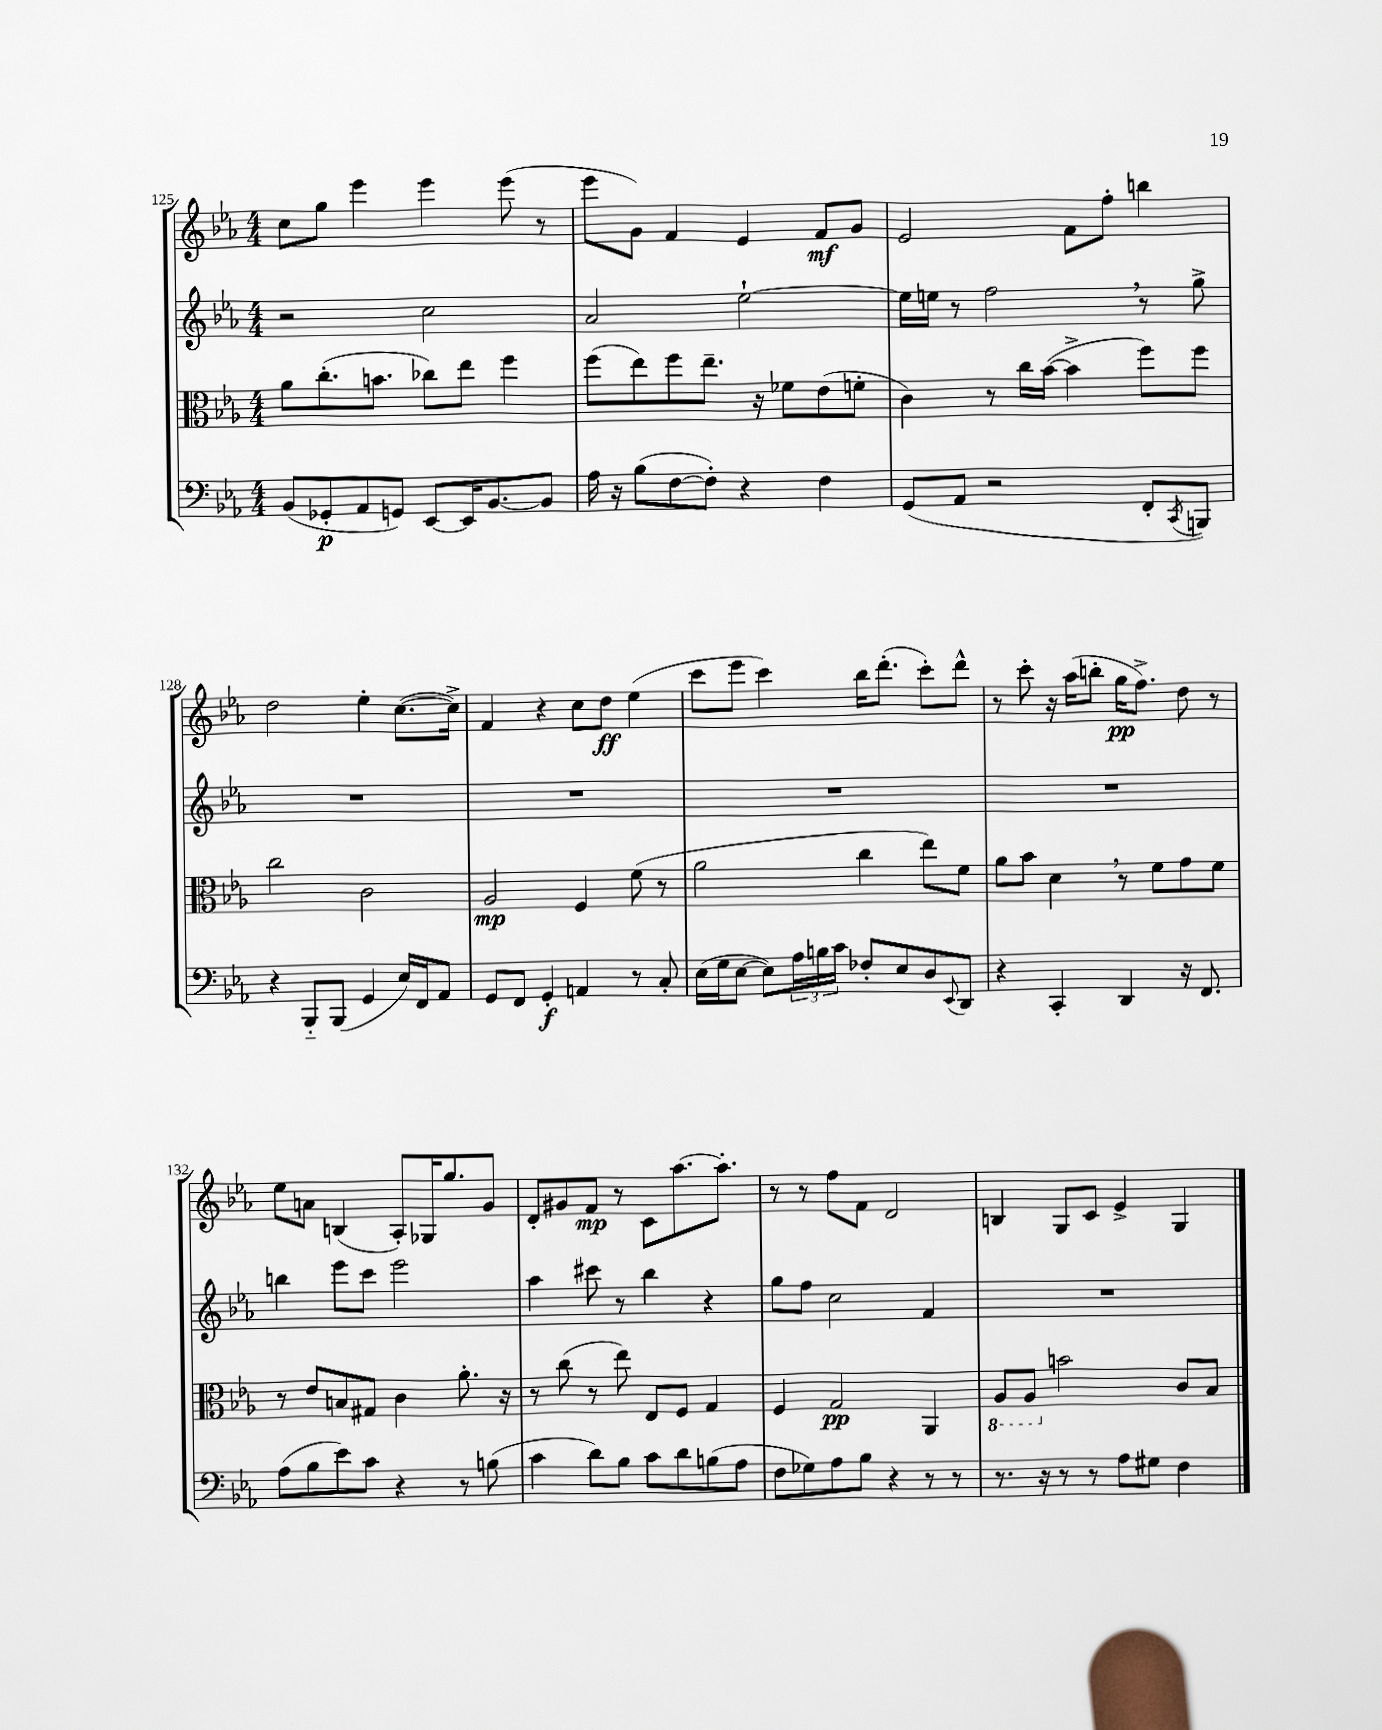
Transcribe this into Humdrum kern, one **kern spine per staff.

**kern	**dynam	**kern	**dynam	**kern	**kern	**dynam
*part4	*part4	*part3	*part3	*part2	*part1	*part1
*staff4	*staff4	*staff3	*staff3	*staff2	*staff1	*staff1
*clefF4	*	*clefC3	*	*clefG2	*clefG2	*
*k[b-e-a-]	*	*k[b-e-a-]	*	*k[b-e-a-]	*k[b-e-a-]	*
*M4/4	*	*M4/4	*	*M4/4	*M4/4	*
=125	=125	=125	=125	=125	=125	=125
(8BB-/L	.	8a-\L	.	2r	8cc\L	.
8GG-X'/	p	(8.cc'\	.	.	8gg\J	.
8AA-/	.	.	.	.	4eee-\	.
.	.	8.bn\J	.	.	.	.
8GGn/J)	.	.	.	.	.	.
[8EE-/L	.	8cc-X\L)	.	2cc\	4eee-\	.
16EE-/K]	.	8ee-\J	.	.	.	.
[8.BB-/	.	.	.	.	.	.
.	.	4ff\	.	.	(8eee-\	.
8BB-/J]	.	.	.	.	8r	.
=126	=126	=126	=126	=126	=126	=126
16A-\	.	(8ff\L	.	2a-/	8eee-\L	.
16r	.	.	.	.	.	.
(8B-\L	.	8ee-\)	.	.	8g\J)	.
[8F\	.	8ff\	.	.	4f/	.
8F'\J])	.	8.ee-~\J	.	.	.	.
4r	.	.	.	[2ee-`\	4e-/	.
.	.	16r	.	.	.	.
.	.	8f-X\L	.	.	.	.
4F\	.	(8e-\	.	.	8f/L	mf
.	.	8fn'\J	.	.	8g/J	.
=127	=127	=127	=127	=127	=127	=127
(8GG/L	.	4c\)	.	16ee-\LL]	2e-/	.
.	.	.	.	16een\JJ	.	.
8AA-/J	.	.	.	8r	.	.
2r	.	8r	.	2ff,\	.	.
.	.	16cc\LL	.	.	.	.
.	.	([16b-\JJ	.	.	.	.
.	.	4b-^\]	.	.	8f\L	.
.	.	.	.	.	8ff'\J	.
8FF'/L	.	8ff\L)	.	8r	4bbn\	.
8qCC/	.	.	.	.	.	.
8BBBn/J)	.	8ff\J	.	8gg^\	.	.
!!LO:LB:g=z
=128	=128	=128	=128	=128	=128	=128
4r	.	2cc\	.	1r	2dd\	.
8BBB-/L	.	.	.	.	.	.
(8BBB-/J	.	.	.	.	.	.
4GG/	.	2c\	.	.	4ee-'\	.
16E-/LL)	.	.	.	.	([8.cc\L	.
16FF/J	.	.	.	.	.	.
8AA-/J	.	.	.	.	.	.
.	.	.	.	.	16cc^\Jk])	.
=129	=129	=129	=129	=129	=129	=129
8GG/L	.	2A-/	mp	1r	4f/	.
8FF/J	.	.	.	.	.	.
4GG'/	f	.	.	.	4r	.
4AAn/	.	4F/	.	.	8cc\L	.
.	.	.	.	.	8dd\J	ff
8r	.	(8f\	.	.	(4ee-\	.
8C'/	.	8r	.	.	.	.
=130	=130	=130	=130	=130	=130	=130
(16E-\LL	.	2a-\	.	1r	8ccc\L	.
16G\J	.	.	.	.	.	.
[8E-\J	.	.	.	.	8eee-\J	.
8E-\L])	.	.	.	.	4ccc\)	.
24A-\L	.	.	.	.	.	.
24Bn\	.	.	.	.	.	.
24c\JJ	.	.	.	.	.	.
8F-X'/L	.	4cc\	.	.	16bb-\KL	.
.	.	.	.	.	(8.ddd'\J	.
8E-/	.	.	.	.	.	.
8D/	.	8ee-\L)	.	.	8ccc'\L)	.
8qqEE-/	.	.	.	.	.	.
8DD/J	.	8f\J	.	.	8ddd^^\J	.
=131	=131	=131	=131	=131	=131	=131
4r	.	8a-\L	.	1r	8r	.
.	.	8b-\J	.	.	8ccc'\	.
4CC'/	.	4d,\	.	.	16r	.
.	.	.	.	.	(16aa-\KL	.
.	.	.	.	.	8bbn'\J	.
4DD/	.	8r	.	.	16gg\KL	pp
.	.	.	.	.	8.ff^\J)	.
.	.	8f\L	.	.	.	.
16r	.	8g\	.	.	8dd\	.
8.FF/	.	.	.	.	.	.
.	.	8f\J	.	.	8r	.
!!LO:LB:g=z
=132	=132	=132	=132	=132	=132	=132
(8A-\L	.	8r	.	4bbn\	8ee-\L	.
8B-\	.	8e-/L	.	.	8an\J	.
8e-\)	.	8Bn/	.	8eee-\L	(4Bn/	.
8c\J	.	8G#X/J	.	8ccc\J	.	.
4r	.	4c\	.	2eee-\	8A-'/L)	.
.	.	.	.	.	16G-X/K	.
.	.	.	.	.	8.gg/	.
8r	.	8.a-'\	.	.	.	.
(8Bn\	.	.	.	.	8g/J	.
.	.	16r	.	.	.	.
=133	=133	=133	=133	=133	=133	=133
4c\	.	8r	.	4aa-\	8d'/L	.
.	.	(8cc\	.	.	8g#X/	.
8d\L)	.	8r	.	8ccc#X\	8f/J	mp
8B-\J	.	8ee-\)	.	8r	8r	.
8c\L	.	8E-/L	.	4bb-\	8c\L	.
8d\	.	8F/J	.	.	[8.aa-\	.
(8Bn\	.	4G/	.	4r	.	.
.	.	.	.	.	8.aa-'\J]	.
8A-\J	.	.	.	.	.	.
=134	=134	=134	=134	=134	=134	=134
8F\L	.	4F/	.	8gg\L	8r	.
8G-X\)	.	.	.	8ff\J	8r	.
8A-\	.	2G/	pp	2cc\	8ff\L	.
8B-\J	.	.	.	.	8f\J	.
4r	.	.	.	.	2d/	.
8r	.	4AA-/	.	4f/	.	.
8r	.	.	.	.	.	.
=135	=135	=135	=135	=135	=135	=135
*	*	*8ba	*	*	*	*
8.r	.	8AA-/L	.	1r	4Bn/	.
.	.	8AA-/J	.	.	.	.
16r	.	.	.	.	.	.
*	*	*X8ba	*	*	*	*
8r	.	2bn\	.	.	8G/L	.
8r	.	.	.	.	8c/J	.
8A-\L	.	.	.	.	4e-^/	.
8G#X\J	.	.	.	.	.	.
4F\	.	8c/L	.	.	4G/	.
.	.	8B-/J	.	.	.	.
==	==	==	==	==	==	==
*-	*-	*-	*-	*-	*-	*-
